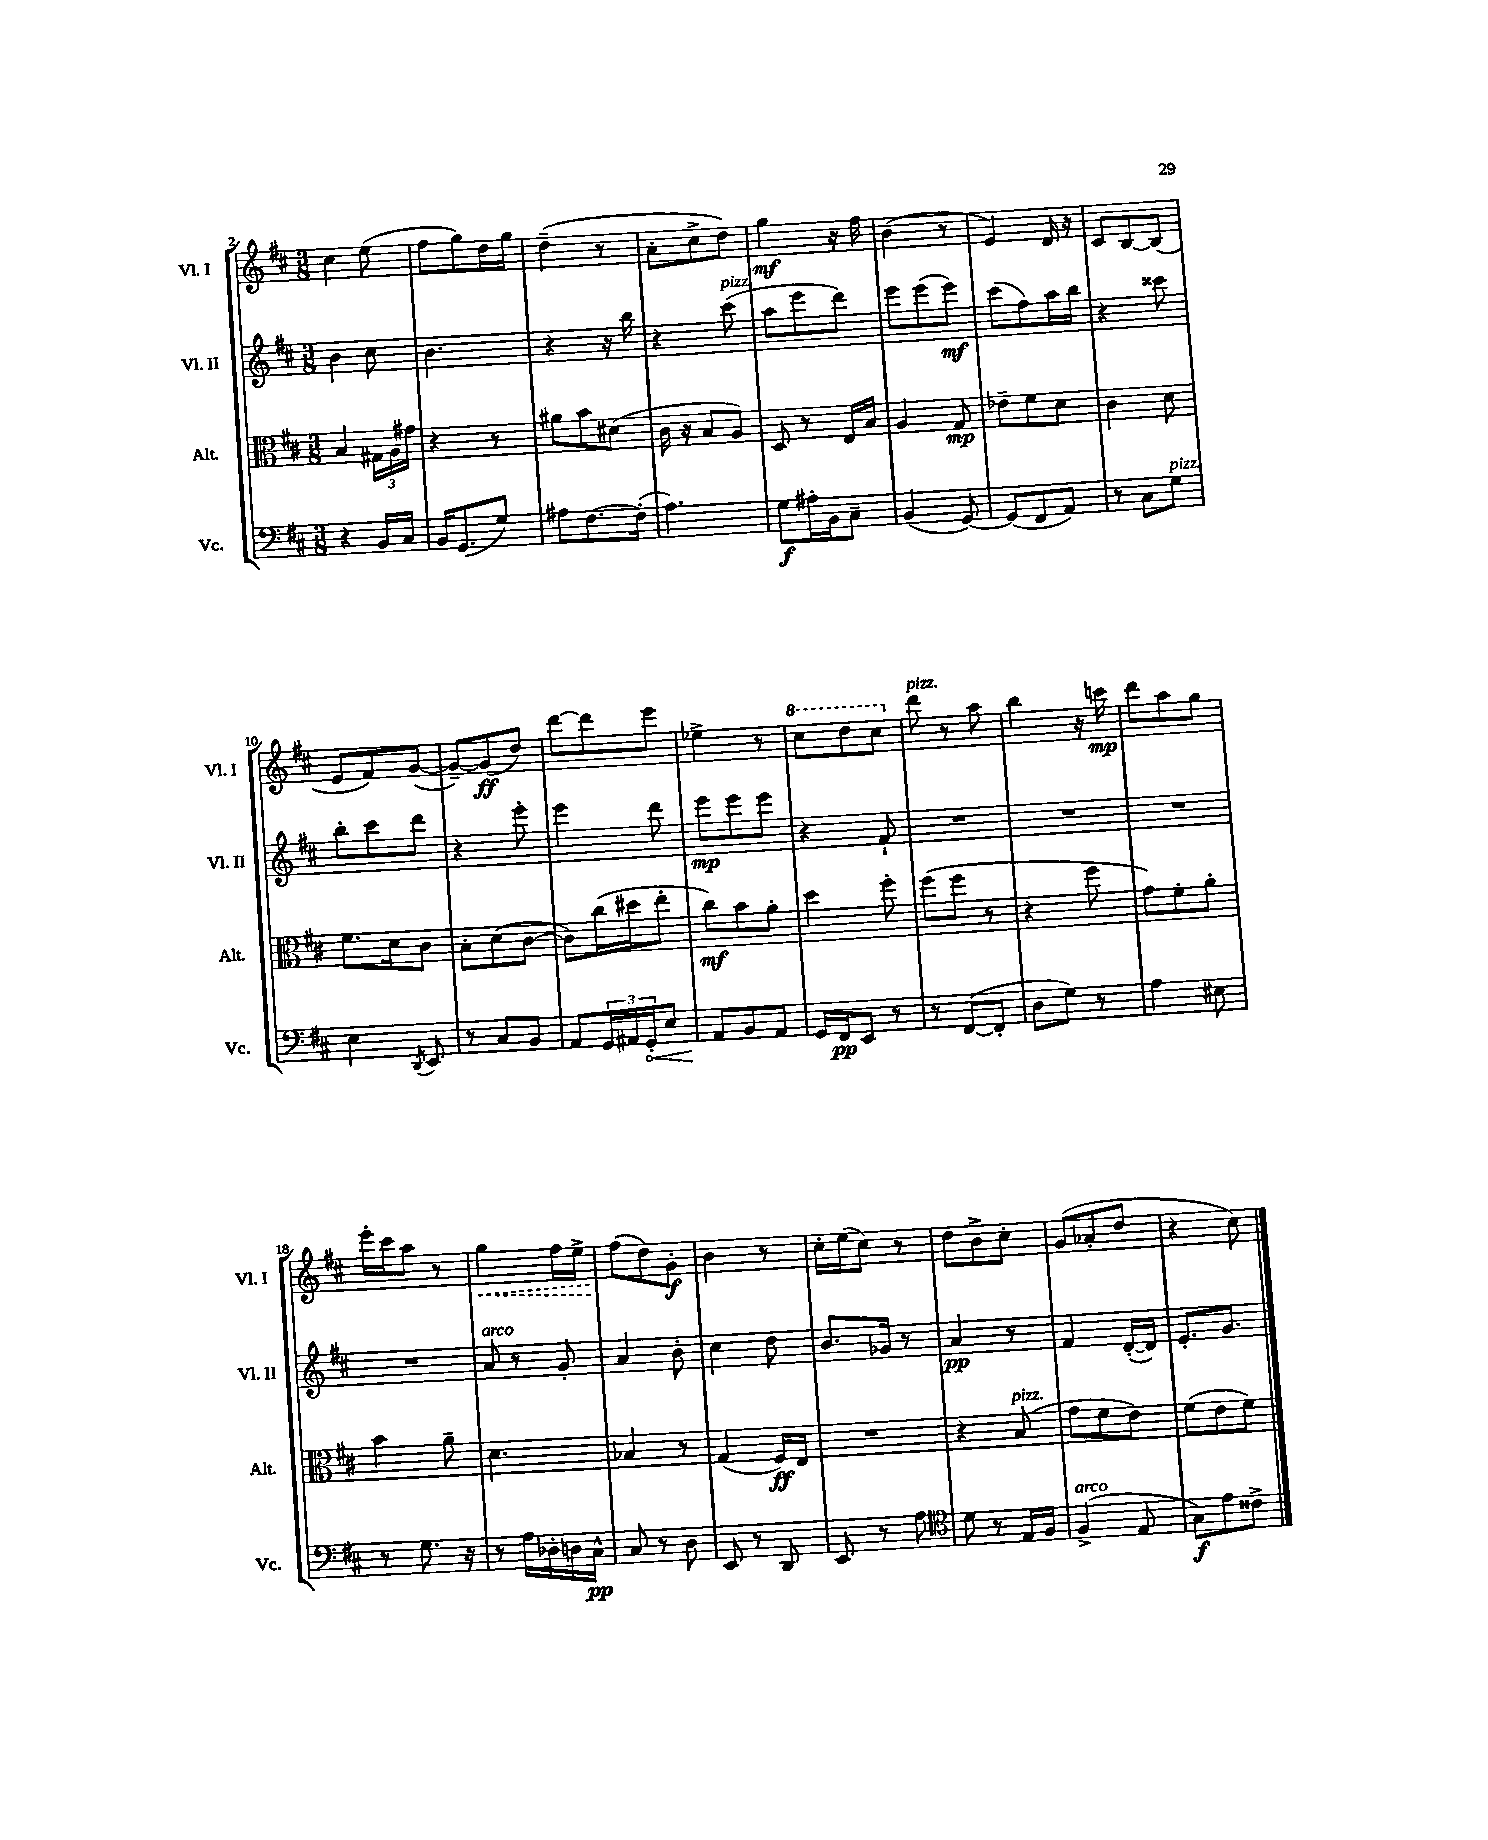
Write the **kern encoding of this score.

**kern	**kern	**kern	**kern
*staff4	*staff3	*staff2	*staff1
*clefF4	*clefC3	*clefG2	*clefG2
*k[f#c#]	*k[f#c#]	*k[f#c#]	*k[f#c#]
*M3/8	*M3/8	*M3/8	*M3/8
4r	4B/	4b\	4cc#\
16BB/LL	24G#\LL	8cc#\	(8ee\
.	24A\	.	.
16C#/JJ	.	.	.
.	24g#\JJ	.	.
=	=	=	=
16BB/LK	4r	4.b\	8ff#\L
(8.GG/	.	.	.
.	.	.	8gg\)
8G/J)	8r	.	16dd\L
.	.	.	16gg\JJ
=	=	=	=
8A#\L	8a#\L	4r	(4dd~\
[8.F#\	8b\	.	.
.	(8d#\J	16r	8r
(16F#'\]Jk	.	16bb\	.
=	=	=	=
4.A\)	16c#\	4r	8a'\L
.	16r	.	.
.	8B/L	.	8cc#^\
.	8A/J)	(8ccc#\	8dd\J)
=	=	=	=
8G\L	8D/	8aa\L	4gg\
16A#'\L	8r	8eee\	.
16BB\J	.	.	.
8C#~\J	16E/LL	8ddd\J)	16r
.	16B/JJ	.	16ff#\
=	=	=	=
(4BB/	4A/	8eee\L	(4b\
.	.	(8eee\	.
[8GG/)	8G/	8eee\J)	8r
=	=	=	=
(8GG/]L	8e-~\L	(8ccc#\L	4e/)
8FF#/	8f#\	8ff#\)	.
8AA/J)	8d\J	16aa\L	16d/
.	.	16bb\JJ	16r
=	=	=	=
8r	4c#\	4r	8c#/L
8C#\L	.	.	[8B/
8G\J	8d\	8ccc##\	(8B/]J
=	=	=	=
4E\	8.f#\L	8bb'\L	8e/L
.	.	8ccc#\	8f#/)
.	16d\k	.	.
8qDD/	.	.	.
8EE/	8c#\J	8ddd\J	([8g/J
=	=	=	=
8r	8B'\L	4r	8g~/_L)
8C#/L	(8d\	.	(8g/]
8BB/J	[8c#\J	8eee'\	8dd/J)
=	=	=	=
8AA/L	8c#\]L)	4eee\	[8ddd\L
24GG/L	(16cc#\L	.	8ddd\]
24AA#/	.	.	.
.	16dd#\J	.	.
24GG'/J	.	.	.
8E/J	8ee'\J	8ddd\	8eee\J
=	=	=	=
8AA/L	8cc#\L)	8eee\L	4ee-^\
8BB/	8b\	8eee\	.
8AA/J	8a'\J	8eee\J	8r
=	=	=	=
16GG/LL	4dd\	4r	8ccc#\L
16FF#/J	.	.	.
8EE/J	.	.	8ddd\
8r	8ff#'\	8f#`/	8ccc#\J
=	=	=	=
8r	(8ff#\L	4.r	8ddd\
([8FF#/L	8ff#\J	.	8r
8FF#'/]J	8r	.	8aa\
=	=	=	=
8D\L	4r	4.r	4bb\
8G\J)	.	.	.
8r	8ff#\	.	16r
.	.	.	16ccc\
=	=	=	=
4A\	8g\L)	4.r	8ddd\L
.	8f#'\	.	8aa\
8E#\	8a'\J	.	8gg\J
=	=	=	=
8r	4b\	4.r	16eee'\LL
.	.	.	16ccc#\J
8.G\	.	.	8aa\J
.	8a~\	.	8r
16r	.	.	.
=	=	=	=
8r	4.d\	8a/	4gg\
16A\LL	.	8r	.
16D-'\	.	.	.
16D\	.	8g'/	16ff#\LL
16C#^^\JJ	.	.	16ee^\JJ
=	=	=	=
8C#/	4B-/	4a/	(8ff#\L
8r	.	.	8dd\)
8D\	8r	8b'\	8g'\J
=	=	=	=
8EE/	(4G/	4cc#\	4b\
8r	.	.	.
8DD/	16F#/LL)	8dd\	8r
.	16E/JJ	.	.
=	=	=	=
8EE/	4.r	8.b/L	16cc#'\LL
.	.	.	(16ee\J
8r	.	.	8cc#\J)
.	.	16g-/Jk	.
8A\	.	8r	8r
=	=	=	=
*clefC4	*	*	*
8d\	4r	4a/	8dd\L
8r	.	.	8b^\
16E/LL	(8B/	8r	8cc#'\J
16F#/JJ	.	.	.
=	=	=	=
(4F#^/	8g\L	4f#/	(8g/L
.	8f#\	.	8a-'/
8E/	8e\J)	([16d'/LL	8dd/J
.	.	16d/]JJ)	.
=	=	=	=
8G\L)	(8f#\L	8.e'/L	4r
8e\	8e\	.	.
.	.	8.g/J	.
8c##^\J	8f#\J)	.	8cc#\)
==	==	==	==
*-	*-	*-	*-
